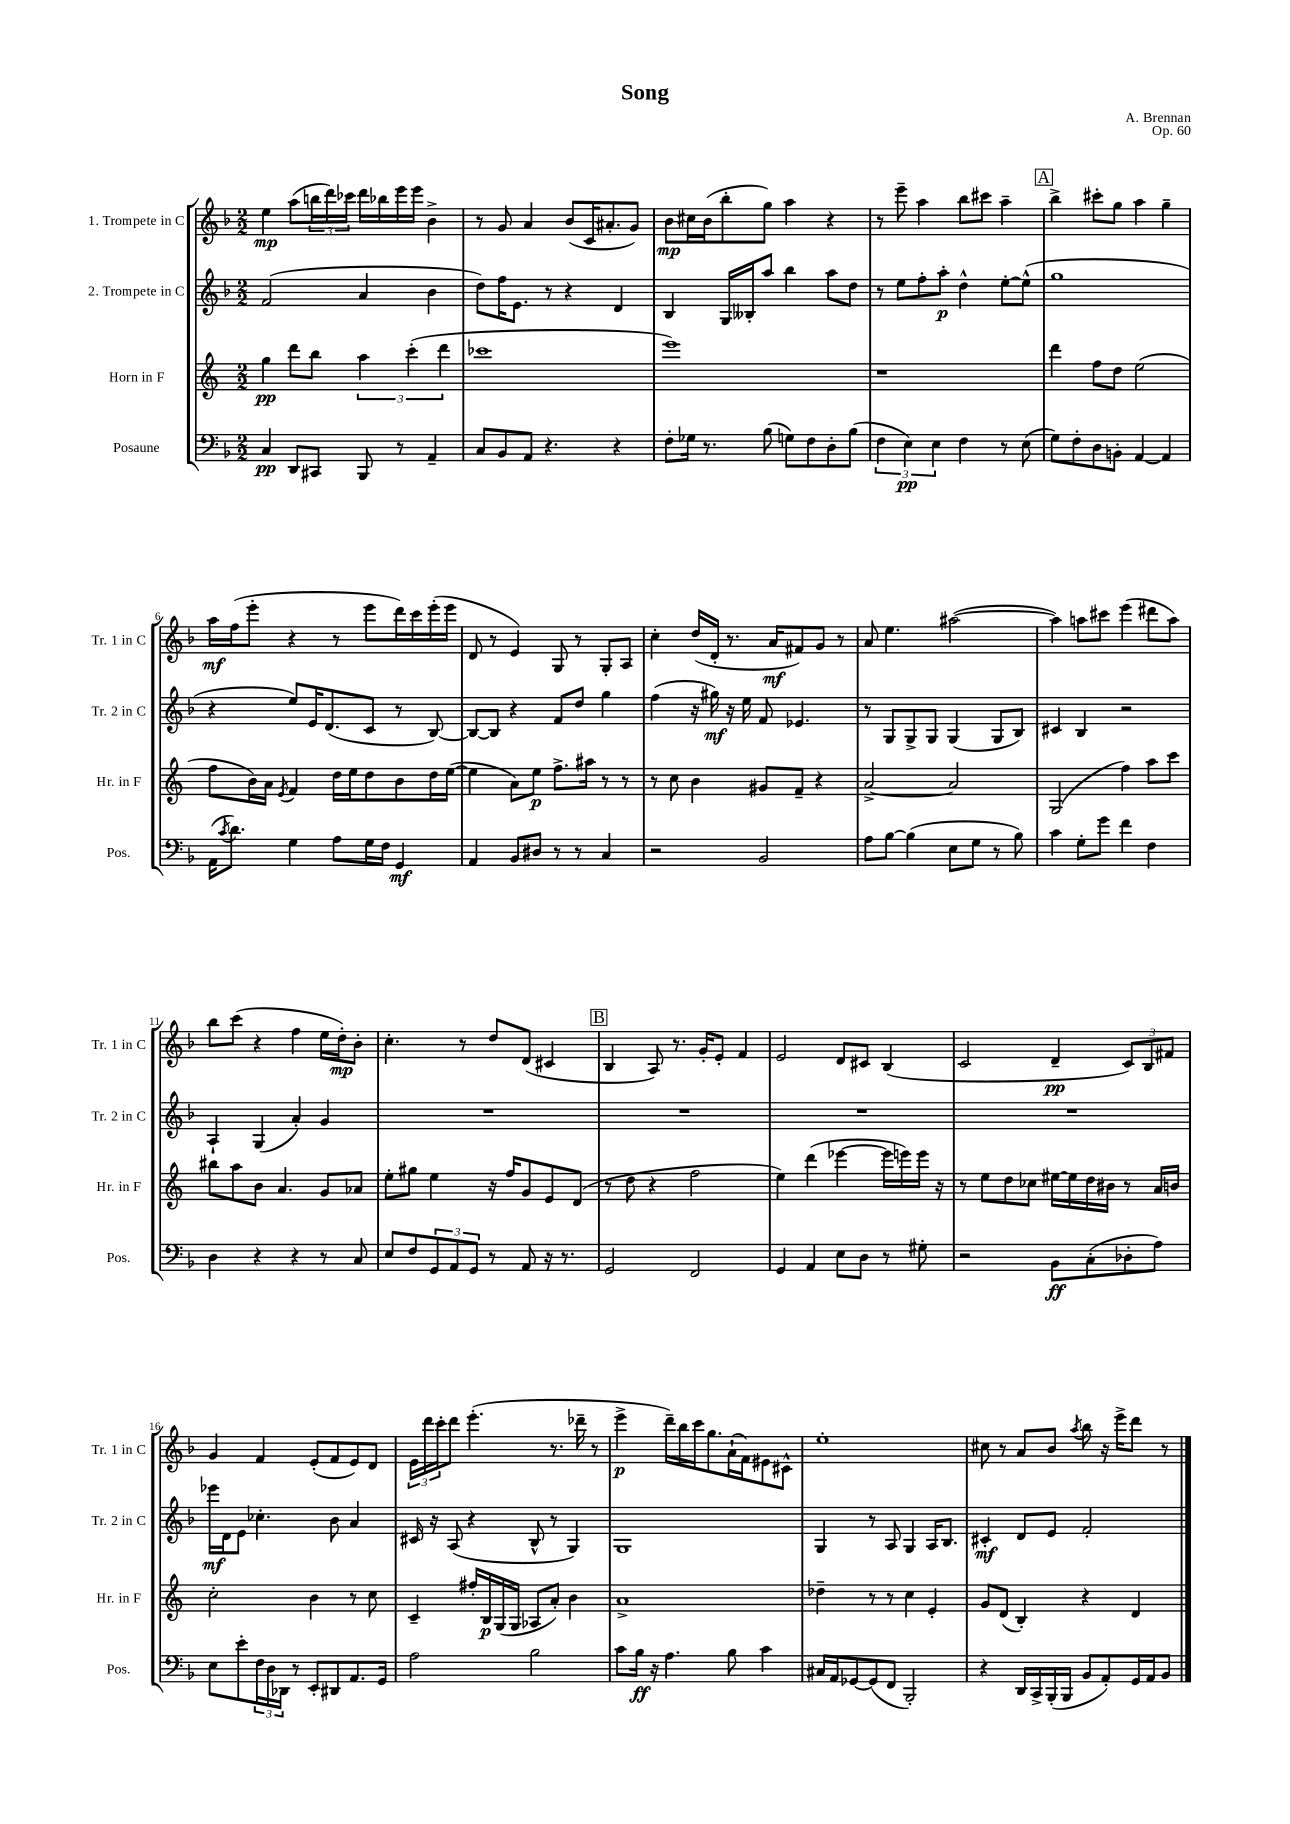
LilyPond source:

\header { title = "Song" composer = "A. Brennan" opus = "Op. 60" }
<<
\new StaffGroup <<
\new Staff = "s0" \with { instrumentName = "1. Trompete in C" shortInstrumentName = "Tr. 1 in C" } {
    \clef treble \key f \major \numericTimeSignature \time 2/2
    e''4\mp a''8( \tuplet 3/2 { b''16 d'''16) ces'''16 } d'''16 bes''16 e'''16 e'''16 bes'4-> |
    r8 g'8 a'4 bes'8( c'16 ais'8.-. g'8) |
    bes'8\mp cis''16 bes'16( bes''8-. g''8) a''4 r4 |
    r8 e'''8-- a''4 bes''8 cis'''8 a''4-- |
    \mark \markup { \box "A" } bes''4-> cis'''8-. g''8 a''4 g''4-- |
    a''16\mf f''16( e'''8-. r4 r8 e'''8 d'''16) c'''16 e'''16-.( e'''16 |
    d'8 r8 e'4) g8 r8 g8-. a8 |
    c''4-. d''16( d'16-. r8. a'16\mf fis'8) g'8 r8 |
    a'8 e''4. ais''2~( |
    ais''4) a''8 cis'''8 e'''4( dis'''8 a''8) |
    bes''8 c'''8( r4 f''4 e''16 d''16-.\mp) bes'8-. |
    c''4.-. r8 d''8 d'8( cis'4 |
    \mark \markup { \box "B" } bes4 a8) r8. g'16-. e'8-. f'4 |
    e'2 d'8 cis'8 bes4( |
    c'2 d'4--\pp \tuplet 3/2 { c'8) bes8 fis'8 } |
    g'4 f'4 e'8-.( f'8 e'8) d'8 |
    \tuplet 3/2 { e'16 d'''16 c'''16-. } d'''8 e'''4.-.( r8. des'''16-- r8 |
    e'''4->\p d'''16--) bes''16 c'''16 g''8. a'16-!( f'16) eis'8 cis'8-^ |
    e''1-. |
    cis''8 r8 a'8 bes'8 \acciaccatura { a''8 } bes''8 r16 e'''16-> d'''8 r8 \bar "|." |
}
\new Staff = "s1" \with { instrumentName = "2. Trompete in C" shortInstrumentName = "Tr. 2 in C" } {
    \clef treble \key f \major \numericTimeSignature \time 2/2
    f'2( a'4 bes'4 |
    d''8) f''16 e'8. r8 r4 d'4 |
    bes4 g16 beses16-. a''8 bes''4 a''8 d''8 |
    r8 e''8 f''8-. a''8-.\p d''4-^ e''8~-. e''8-^( |
    \mark \markup { \box "A" } g''1 |
    r4 e''8) e'16 d'8.( c'8 r8 bes8~) |
    bes8~ bes8 r4 f'8 d''8 g''4 |
    f''4( r16 gis''16\mf) r16 e''16 f'8 ees'4. |
    r8 g8 g8-> g8 g4( g8 bes8) |
    cis'4 bes4 r2 |
    a4-! g4( a'4-.) g'4 |
    R1 |
    \mark \markup { \box "B" } R1 |
    R1 |
    R1 |
    ees'''16\mf d'16 e'8 ces''4.-. bes'8 a'4 |
    cis'16 r16 a8( r4 bes8-^ r8 g4) |
    g1 |
    g4 r8 a8 g4 a16 bes8. |
    cis'4-.\mf d'8 e'8 f'2-. \bar "|." |
}
\new Staff = "s2" \with { instrumentName = "Horn in F" shortInstrumentName = "Hr. in F" } {
    \clef treble \key c \major \numericTimeSignature \time 2/2
    g''4\pp d'''8 b''8 \tuplet 3/2 { a''4 c'''4-.( d'''4 } |
    ces'''1 |
    e'''1) |
    r1 |
    \mark \markup { \box "A" } d'''4 f''8 d''8 e''2( |
    f''8 b'16) a'16 \acciaccatura { e'8 } f'4 d''16 e''16 d''8 b'8 d''16 e''16~( |
    e''4 a'8) e''8\p f''8.-> ais''16 r8 r8 |
    r8 c''8 b'4 gis'8 f'8-- r4 |
    a'2~-> a'2 |
    g2( f''4) a''8 c'''8 |
    bis''8 a''8 b'8 a'4. g'8 aes'8 |
    e''8-. gis''8 e''4 r16 f''16 g'8 e'8 d'8( |
    \mark \markup { \box "B" } r8 d''8 r4 f''2 |
    e''4) d'''4( ees'''4~ ees'''16 e'''16) e'''16 r16 |
    r8 e''8 d''8 ces''8 eis''16~ eis''16 d''16 bis'16 r8 a'16 b'16 |
    c''2-. b'4 r8 c''8 |
    c'4-- fis''16-. b16\p g16( g16 aes8 a'8-.) b'4 |
    a'1-> |
    des''4-- r8 r8 c''4 e'4-. |
    g'8 d'8( b4-.) r4 d'4 \bar "|." |
}
\new Staff = "s3" \with { instrumentName = "Posaune" shortInstrumentName = "Pos." } {
    \clef bass \key f \major \numericTimeSignature \time 2/2
    c4\pp d,8 cis,8 bes,,8 r8 a,4-- |
    c8 bes,8 a,8 r4. r4 |
    f8-. ges16 r8. bes8( g8) f8 d8-. bes8( |
    \tuplet 3/2 { f4 e4\pp) e4 } f4 r8 e8( |
    \mark \markup { \box "A" } g8) f8-. d8 b,8-. a,4~ a,4 |
    a,16( \acciaccatura { c'8 } d'8.) g4 a8 g16 f16 g,4\mf |
    a,4 bes,8 dis8 r8 r8 c4 |
    r2 bes,2 |
    a8 bes8~ bes4( e8 g8 r8 bes8) |
    c'4 g8-. g'8 f'4 f4 |
    d4 r4 r4 r8 c8 |
    e8 f8 \tuplet 3/2 { g,8 a,8 g,8 } r8 a,8 r16 r8. |
    \mark \markup { \box "B" } g,2 f,2 |
    g,4 a,4 e8 d8 r8 gis8-. |
    r2 bes,8\ff c8-.( des8-. a8) |
    e8 e'8-. \tuplet 3/2 { f16 d16 des,16 } r8 e,8-. dis,8 a,8. g,16 |
    a2 bes2 |
    c'8 bes16\ff r16 a4. bes8 c'4 |
    cis16 a,16 ges,8~ ges,8( f,8 bes,,2-.) |
    r4 d,16 c,16-> bes,,16-.( bes,,16 bes,8 a,8-.) g,16 a,16 bes,8 \bar "|." |
}
>>
>>
